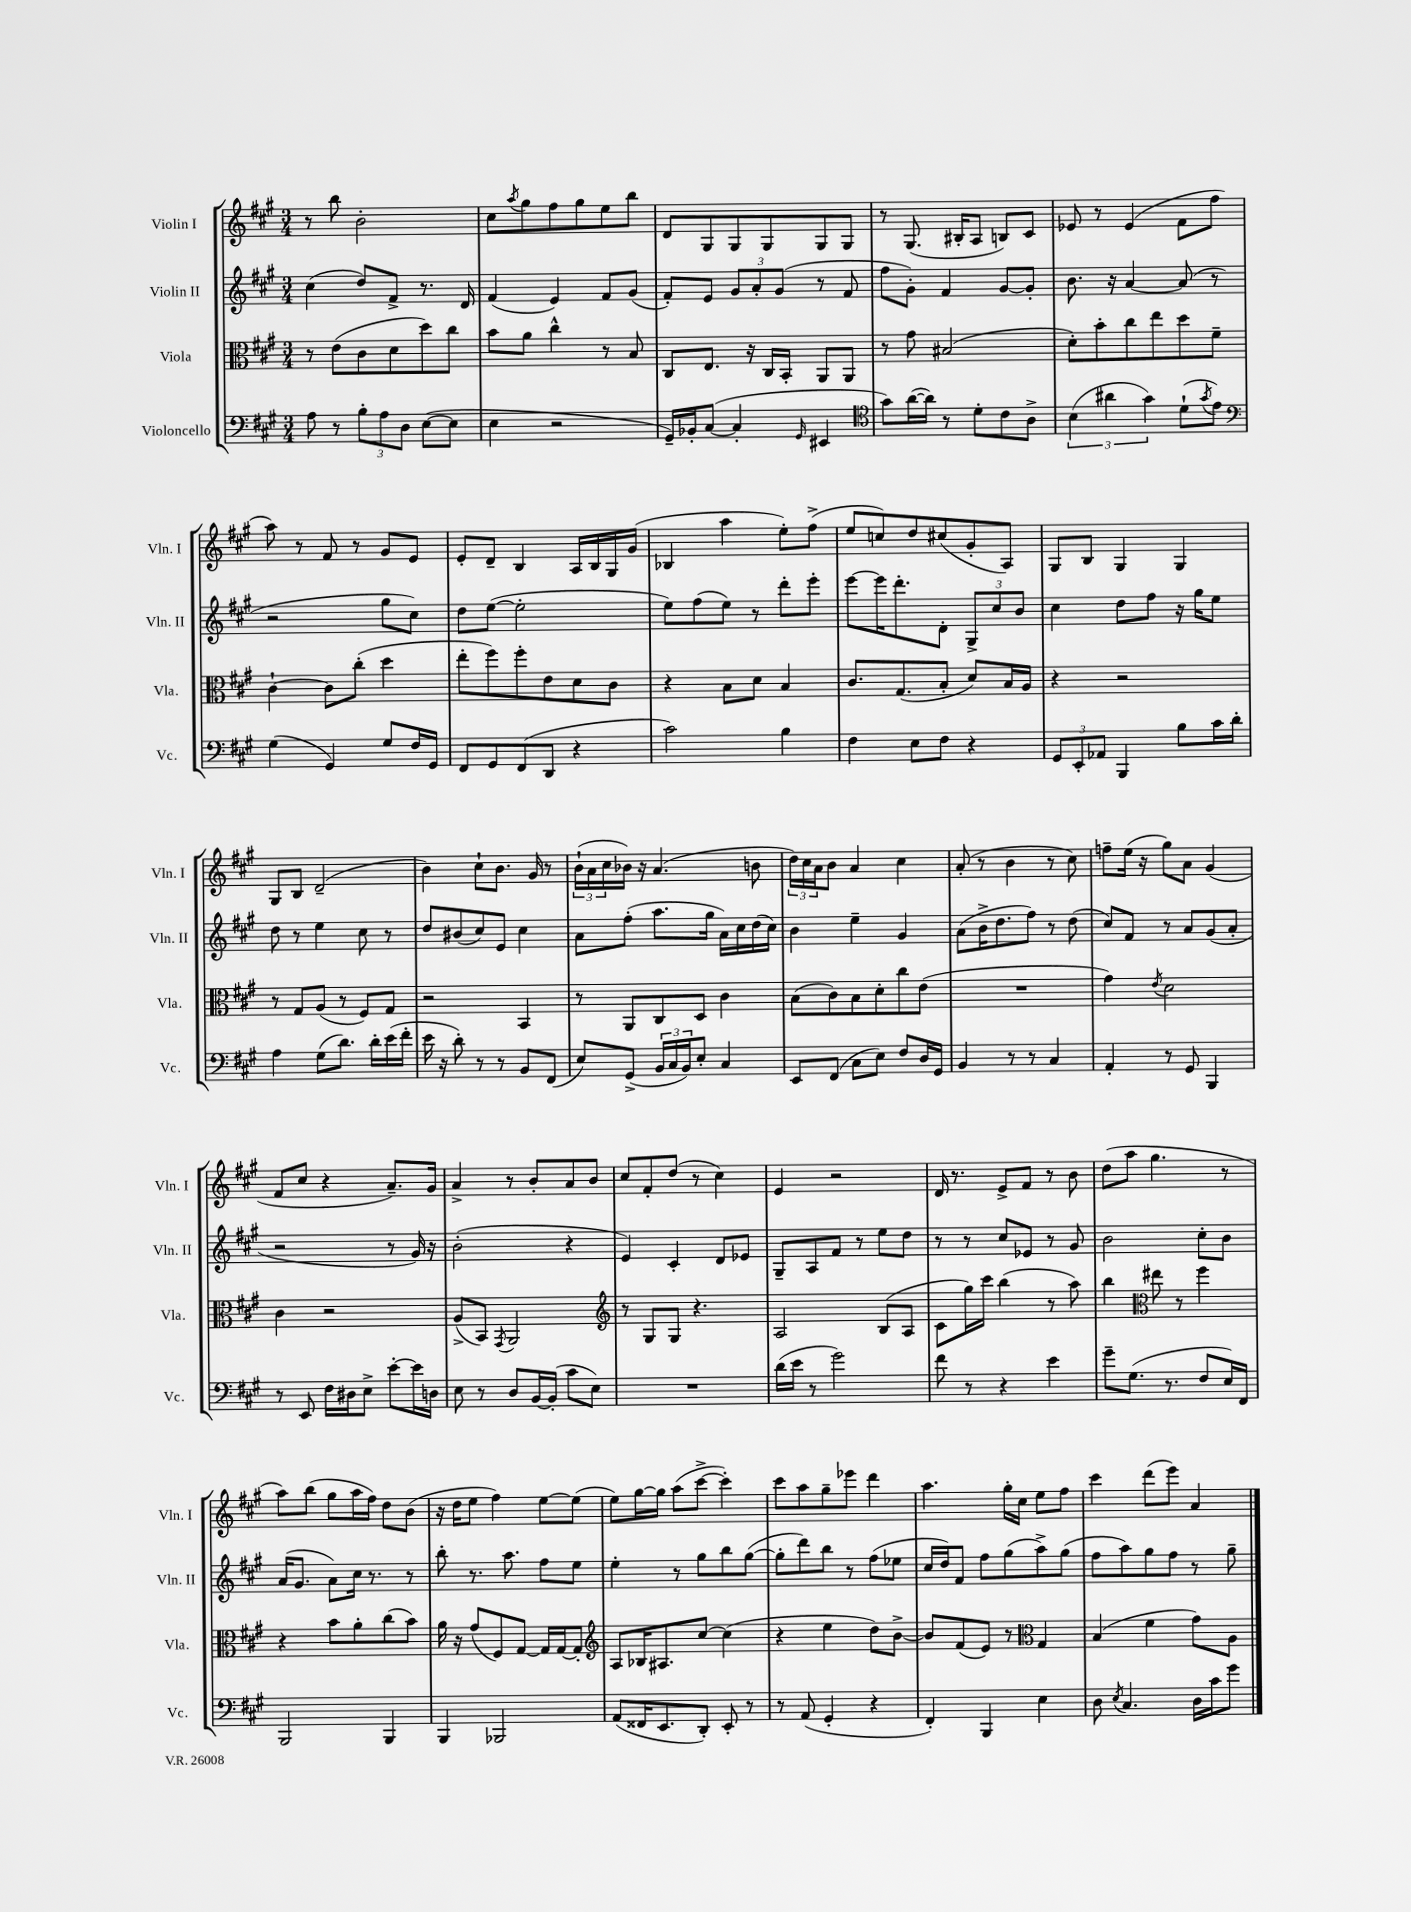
<<
\new StaffGroup <<
\new Staff = "s0" \with { instrumentName = "Violin I" shortInstrumentName = "Vln. I" } {
    \clef treble \key a \major \numericTimeSignature \time 3/4
    r8 b''8 b'2-. |
    cis''8 \acciaccatura { a''8 } gis''8 fis''8 gis''8 e''8 b''8 |
    d'8 gis8 gis8 gis8 gis8 gis8 |
    r8 gis8.( bis16-. a8 b8) cis'8 |
    ees'8 r8 ees'4( fis'8 fis''8 |
    a''8) r8 fis'8 r8 gis'8 e'8 |
    e'8-. d'8-- b4 a16 b16 gis16 gis'16( |
    bes4 a''4 e''8-.) fis''8->( |
    e''8 c''8) d''8 cis''8( gis'8-. a8) |
    gis8 b8 gis4 gis4 |
    gis8 b8 d'2--( |
    b'4) cis''8-! b'8. gis'16 r8 |
    \tuplet 3/2 { b'16-!( a'16 cis''16 } bes'16) r16 a'4.( b'8 |
    \tuplet 3/2 { d''16) cis''16 a'16 } b'8 a'4 cis''4 |
    a'8-.( r8 b'4 r8 cis''8) |
    f''8-- e''16( r16 gis''8) a'8 gis'4( |
    fis'8 cis''8 r4 a'8.--) gis'16 |
    a'4-> r8 b'8-. a'8 b'8 |
    cis''8 fis'8-. d''8( r8 cis''4) |
    e'4 r2 |
    d'16 r8. e'8-> fis'8 r8 b'8 |
    d''8( a''8 gis''4. r8 |
    a''8) b''8( gis''8 a''16 fis''16) d''8 b'8( |
    r16 d''16 e''8 fis''4) e''8~ e''8( |
    e''8) gis''16~ gis''16 a''8( cis'''8~-> cis'''4-.) |
    cis'''8 a''8 gis''8-- ees'''8 d'''4 |
    a''4. gis''16-. cis''16 e''8 fis''8 |
    cis'''4 d'''8( e'''8) a'4 \bar "|." |
}
\new Staff = "s1" \with { instrumentName = "Violin II" shortInstrumentName = "Vln. II" } {
    \clef treble \key a \major \numericTimeSignature \time 3/4
    cis''4( d''8) fis'8-> r8. d'16 |
    fis'4( e'4) fis'8 gis'8( |
    fis'8-.) e'8 \tuplet 3/2 { gis'8 a'8-. gis'8( } r8 fis'8 |
    fis''8 gis'8-.) fis'4 gis'8~ gis'8-. |
    b'8. r16 a'4~ a'8( r8 |
    r2 gis''8 cis''8) |
    d''8 e''8~( e''2-. |
    e''8) fis''8( e''8) r8 d'''8-. e'''8-. |
    e'''8~ e'''16 d'''8.-. d'8-. \tuplet 3/2 { gis8-> cis''8 b'8 } |
    cis''4 d''8 fis''8 r16 gis''16 e''8 |
    d''8 r8 e''4 cis''8 r8 |
    d''8 bis'8( cis''8) e'8 cis''4 |
    a'8 fis''8-.( a''8. gis''16 a'16) cis''16 d''16( cis''16) |
    b'4 e''4-- gis'4 |
    a'8( b'16-> d''8. fis''8) r8 d''8( |
    cis''8) fis'8 r8 a'8 gis'8( a'8-. |
    r2 r8 gis'16) r16 |
    b'2-.( r4 |
    e'4) cis'4-. d'8 ees'8 |
    gis8-- a8 fis'8 r8 e''8 d''8 |
    r8 r8 cis''8 ees'8 r8 gis'8 |
    b'2 cis''8-. b'8 |
    a'16( gis'8. a'8) cis''16 r8. r8 |
    b''8-. r8. a''8. fis''8 e''8 |
    e''4-. r8 gis''8 b''8 gis''8~( |
    gis''8-. d'''8) b''8 r8 fis''8( ees''8 |
    cis''16 d''16) fis'8 fis''8 gis''8( a''8->) gis''8( |
    fis''8 a''8) gis''8 fis''8 r8 gis''8-- \bar "|." |
}
\new Staff = "s2" \with { instrumentName = "Viola" shortInstrumentName = "Vla." } {
    \clef alto \key a \major \numericTimeSignature \time 3/4
    r8 e'8( cis'8 d'8 d''8) cis''8 |
    b'8 a'8 cis''4-^ r8 b8 |
    cis8 e8. r16 cis16 b,16-. a,8 a,8 |
    r8 gis'8 bis2( |
    d'8-.) b'8-. cis''8 e''8 d''8 fis'8-- |
    cis'4~-! cis'8 cis''8-.( d''4 |
    e''8-. fis''8) fis''8-. e'8 d'8 cis'8 |
    r4 b8 d'8 b4 |
    cis'8. gis8.( b8-. d'8) b16 a16 |
    r4 r2 |
    r8 gis8 a8( r8 fis8) gis8 |
    r2 b,4 |
    r8 a,8 cis8 d8 cis'4 |
    b8( cis'8) b8 d'8-. cis''8 e'8( |
    R2. |
    gis'4) \acciaccatura { e'8 } d'2 |
    cis'4 r2 |
    a8->( b,8) \acciaccatura { gis,8 } a,2 |
    \clef treble r8 gis8 gis8 r4. |
    a2 b8( a8 |
    cis'8 gis''16) cis'''16 b''4( r8 a''8) |
    b''4 \clef alto eis''8 r8 fis''4 |
    r4 b'8 a'8-. cis''8( b'8) |
    a'16 r16 gis'8( fis8) gis8~ gis16 gis16~ gis8-. |
    \clef treble a8 bes16 ais8. cis''8~ cis''4( |
    r4 e''4 d''8) b'8~-> |
    b'8 fis'8( e'8) r8 \clef alto gis4 |
    b4( fis'4 gis'8) a8 \bar "|." |
}
\new Staff = "s3" \with { instrumentName = "Violoncello" shortInstrumentName = "Vc." } {
    \clef bass \key a \major \numericTimeSignature \time 3/4
    a8 r8 \tuplet 3/2 { b8-. a8 d8 } e8~( e8 |
    e4 r2 |
    gis,16--) bes,16-. cis8~( cis4-. \grace { gis,16 } eis,4 |
    \clef tenor gis'8) a'16~( a'16) r8 d'8-. cis'8 a8-> |
    \tuplet 3/2 { b4( ais'4 gis'4) } d'8-!( \acciaccatura { gis'8 } e'8) |
    \clef bass gis4( gis,4) gis8 fis16 gis,16 |
    fis,8 gis,8 fis,8( d,8 r4 |
    cis'2) b4 |
    fis4 e8 fis8 r4 |
    \tuplet 3/2 { gis,8 e,8-. aes,8 } b,,4 b8 cis'16 d'16-. |
    a4 gis8( d'8.) d'16-. e'16( fis'16-. |
    e'16 r16 d'8-.) r8 r8 b,8 fis,8( |
    e8) gis,8->( \tuplet 3/2 { b,16 cis16 b,16) } e8-. cis4 |
    e,8 fis,8( cis8 e8) fis8 d16 gis,16 |
    b,4 r8 r8 cis4 |
    a,4-. r8 gis,8 b,,4 |
    r8 e,8 fis16 dis16 e8-> e'8~-. e'16 d16 |
    e8 r8 d8 b,16~ b,16-.( cis'8 e8) |
    R2. |
    d'16( e'16 r8 gis'2) |
    fis'8 r8 r4 e'4 |
    gis'8-- gis8.( r8. fis8 e16) fis,16 |
    b,,2 b,,4 |
    b,,4 bes,,2 |
    a,8( fisis,16 e,8. d,8-.) e,8-. r8 |
    r8 a,8( gis,4-. r4 |
    fis,4-.) b,,4 e4 |
    d8 \acciaccatura { e8 } cis4. d16 cis'16 gis'8 \bar "|." |
}
>>
>>
\layout { \context { \Score \remove "Bar_number_engraver" } }
